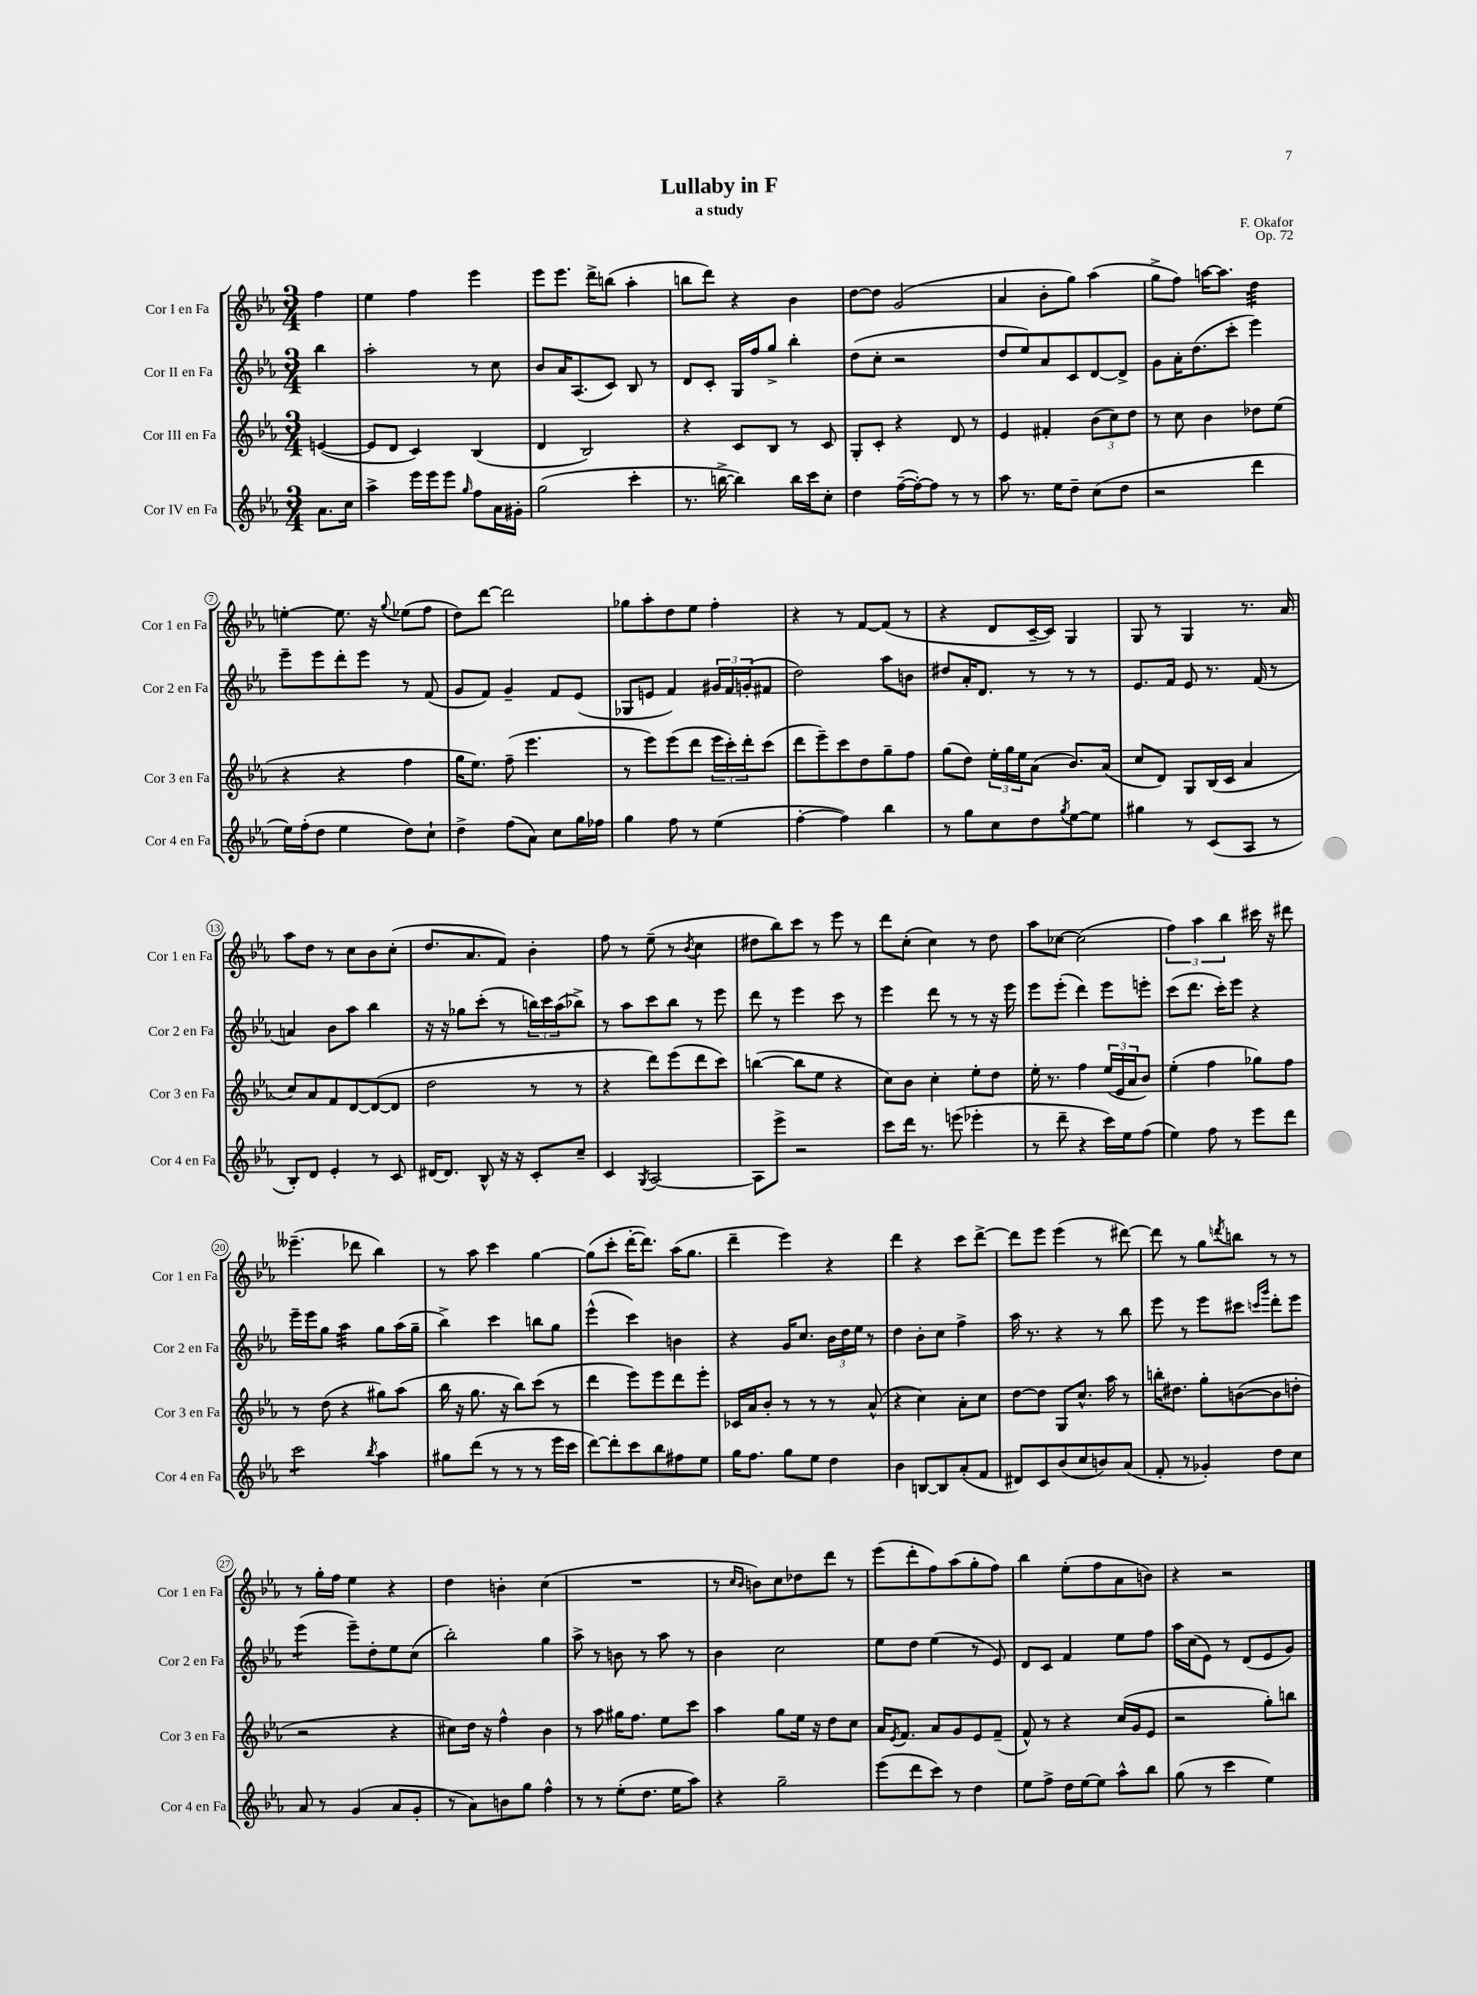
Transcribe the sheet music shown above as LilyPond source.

\header { title = "Lullaby in F" composer = "F. Okafor" subtitle = "a study" opus = "Op. 72" }
<<
\new StaffGroup <<
\new Staff = "s0" \with { instrumentName = "Cor I en Fa" shortInstrumentName = "Cor 1 en Fa" } {
    \clef treble \key ees \major \numericTimeSignature \time 3/4 \partial 4
    f''4 |
    ees''4 f''4 ees'''4 |
    ees'''8 ees'''8. d'''16-> b''8( aes''4-. |
    b''8 d'''8) r4 bes'4 |
    d''8~ d''8 g'2( |
    aes'4 bes'8-. g''8) aes''4( |
    g''8-> f''8) a''16~ a''8. d''4:32 |
    e''4~-. e''8. r16 \appoggiatura { g''8 } ees''8( f''8 |
    d''8) d'''8~ d'''2 |
    ges''8 aes''8-. d''8 ees''8 f''4-. |
    r4 r8 f'8~ f'8( r8 |
    r4 d'8 c'16~-- c'16) g4 |
    g8 r8 g4 r8. aes'16 |
    aes''8 d''8 r8 c''8 bes'8 c''8-.( |
    d''8. aes'8. f'8) bes'4-. |
    f''8 r8 ees''8--( r8 \acciaccatura { bes'8 } c''4 |
    dis''8 bes''8) c'''8 r8 ees'''8 r8 |
    d'''8 c''8-.( c''4) r8 d''8 |
    aes''8 ces''8~ ces''2( |
    \tuplet 3/2 { f''4) aes''4 bes''4 } cis'''16 r16 dis'''8 |
    eeses'''4.--( des'''8 bes''4) |
    r8 aes''8 c'''4 g''4~ |
    g''8( c'''8-. d'''16~-. d'''8.) aes''16( g''8. |
    d'''4-- ees'''4) r4 |
    d'''4 r4 c'''8 d'''8~-> |
    d'''8 ees'''8 ees'''4( r8 dis'''8~) |
    dis'''8 r8 g''8 \acciaccatura { d'''8 } b''8 r8 r8 |
    r8 g''16-. f''16 ees''4 r4 |
    d''4 b'4-. c''4( |
    R2. |
    r8 \grace { c''16 bes'16 } b'8) c''8 des''8 d'''8 r8 |
    ees'''8( d'''8-. f''8) aes''8( g''8-. f''8) |
    bes''4 ees''8-.( f''8 aes'8 b'8) |
    r4 r2 \bar "|." |
}
\new Staff = "s1" \with { instrumentName = "Cor II en Fa" shortInstrumentName = "Cor 2 en Fa" } {
    \clef treble \key ees \major \numericTimeSignature \time 3/4 \partial 4
    bes''4 |
    aes''2-. r8 c''8 |
    bes'8 aes'16 aes8.( c'8) bes8 r8 |
    d'8 c'8-. g16 f''16 g''8-> bes''4-. |
    d''8( c''8-. r2 |
    d''8 ees''8) aes'8 c'8 d'8~ d'8-> |
    g'8 aes'16-. d''8.( c'''8-. ees'''4) |
    ees'''8-- ees'''8 d'''8-. ees'''8 r8 f'8( |
    g'8 f'8) g'4-- f'8 ees'8( |
    ges8 e'8 f'4) \tuplet 3/2 { gis'16 f'16 g'16-.( } fis'8 |
    d''2) aes''8 b'8 |
    dis''8 aes'16-. d'8. r8 r8 r8 |
    ees'8. f'16 ees'8 r8. f'16( r8 |
    a'4) bes'8 aes''8 bes''4 |
    r16 r16 ges''8 c'''8-.( r8 \tuplet 3/2 { b''16) c'''16 aes''16( } bes''8->) |
    r8 aes''8 c'''8 bes''8 r8 ees'''8 |
    d'''8 r8 ees'''4 c'''8 r8 |
    ees'''4 d'''8 r8 r8 r16 ees'''16 |
    ees'''8 ees'''8-.( d'''4) ees'''8 e'''8-. |
    c'''8( d'''8. c'''16-.) ees'''8 r4 |
    ees'''16-- ees'''16 g''8 aes''4:32 g''8 aes''16( g''16-- |
    bes''4->) c'''4 b''8 g''8 |
    ees'''4-^( c'''4) b'4 |
    r4 g'16 c''8. \tuplet 3/2 { bes'16 d''16 ees''16 } r8 |
    d''4 bes'8-. c''8 f''4-> |
    aes''16 r8. r4 r8 bes''8 |
    ees'''8 r8 ees'''8 cis'''8 \grace { c'''16 g'''16 } d'''8-. ees'''8 |
    ees'''4:8( ees'''8--) d''8-. ees''8 c''8( |
    bes''2-.) g''4 |
    aes''8-> r8 b'8 r8 aes''8 r8 |
    bes'4 c''2 |
    ees''8 d''8 ees''4( r8 ees'8) |
    d'8 c'8 f'4 ees''8 f''8 |
    aes''16 c''16( ees'8) r8 d'8( ees'8 g'8) \bar "|." |
}
\new Staff = "s2" \with { instrumentName = "Cor III en Fa" shortInstrumentName = "Cor 3 en Fa" } {
    \clef treble \key ees \major \numericTimeSignature \time 3/4 \partial 4
    e'4~( |
    e'8 d'8 c'4) bes4( |
    d'4 bes2) |
    r4 c'8 bes8 r8 c'8 |
    g8-. c'8-. r4 d'8 r8 |
    ees'4 fis'4-. \tuplet 3/2 { bes'8( c''8) d''8 } |
    r8 c''8 bes'4 des''8 ees''8( |
    r4 r4 f''4 |
    g''16 ees''8.) f''8--( ees'''4. |
    r8 ees'''8) ees'''8( d'''8 \tuplet 3/2 { ees'''16 c'''16-.) d'''16-. } c'''8( |
    d'''8 ees'''8--) c'''8 d''8 g''8-- f''8 |
    g''8( d''8) \tuplet 3/2 { ees''16-. g''16 ees''16 } aes'8( bes'8.) aes'16( |
    c''8 d'8) g8 bes16( c'16 aes'4 |
    c''8) aes'8 f'8 d'8~ d'8~( d'8 |
    d''2 r8 r8 |
    r4 d'''8) ees'''8( d'''8 c'''8) |
    b''4~( b''8 ees''8 r4 |
    c''8) bes'8 c''4-. ees''8-. d''8 |
    ees''16-. r8. f''4 \tuplet 3/2 { ees''16( ees'16 aes'16 } bes'8) |
    ees''4-.( f''4 ges''8) f''8 |
    r8 d''8( r4 gis''8) aes''8( |
    bes''16 r16 g''8. r16 bes''8) c'''8( r8 |
    d'''4 ees'''8) ees'''8 d'''8 ees'''8-. |
    ces'16 aes'16 bes'8-. r8 r8 r8 aes'8-^( |
    r4 c''4) aes'8-. c''8 |
    d''8~ d''8 g8 c''8.-^ aes''16 r8 |
    b''16-. dis''8. g''8-. b'8~( b'8 d''8-. |
    r2 r4 |
    cis''8) d''16 r16 f''4-^ bes'4 |
    r8 aes''8 gis''16 f''8. ees''8 c'''8 |
    aes''4 g''8 ees''16 r16 d''8 c''8 |
    aes'16 \acciaccatura { ees'8 } f'8. aes'8 g'8 ees'8 f'8--( |
    f'8-^) r8 r4 c''16( g'16 ees'8 |
    r2 g''8-.) b''8 \bar "|." |
}
\new Staff = "s3" \with { instrumentName = "Cor IV en Fa" shortInstrumentName = "Cor 4 en Fa" } {
    \clef treble \key ees \major \numericTimeSignature \time 3/4 \partial 4
    aes'8. c''16 |
    aes''4-> ees'''16 ees'''16 ees'''8 \grace { g''16 } f''8 aes'16 gis'16-. |
    g''2( c'''4-. |
    r8. b''16~-> b''4) b''16 c'''16 c''8-. |
    d''4 f''16~--( f''16~-.) f''8 r8 r8 |
    aes''8 r8. ees''16 d''8-- c''8( d''8 |
    r2 d'''4 |
    ees''16) f''16-.( d''8 ees''4 d''8) c''8-! |
    d''4-> f''8( aes'8) c''8 g''16 fes''16 |
    g''4 f''8 r8 ees''4( |
    f''4~-. f''4) bes''4 |
    r8 g''8 c''8 d''8 \acciaccatura { g''8 } ees''8~ ees''8 |
    gis''4 r8 c'8( aes8 r8 |
    bes8-.) d'8 ees'4-. r8 c'8 |
    dis'16~ dis'8. bes8-^ r16 r16 c'8-. c''8-- |
    c'4 \acciaccatura { g8 } aes2~ |
    aes8 ees'''8-> r2 |
    c'''8 d'''16 r8. e'''8( ees'''4-. |
    r8 d'''8-- r4 c'''16) ees''16 f''8( |
    ees''4) f''8 r8 ees'''8 d'''8 |
    c'''2:8 \acciaccatura { bes''8 } aes''4 |
    gis''8 d'''8( r8 r8 r8 ees'''16 c'''16 |
    d'''8~) d'''8-. c'''8 bes''8 fis''8 ees''8 |
    g''16 f''8. g''8 ees''8 d''4 |
    bes'4 b8~ b8 aes'8-.( f'8 |
    dis'8) c'8 bes'8( c''8 b'8) aes'8( |
    f'8-. r8 ges'4-.) d''8 c''8 |
    aes'8 r8 g'4( aes'8 g'8-. |
    r8 aes'8) b'8 g''8 f''4-^ |
    r8 r8 ees''8-.( d''8. ees''16 aes''8) |
    r4 g''2-- |
    ees'''8( d'''8 c'''8) r8 d''4 |
    ees''8 f''8-> d''16 ees''16~ ees''8 aes''8-^ bes''8 |
    g''8( r8 c'''4 ees''4) \bar "|." |
}
>>
>>
\layout { \context { \Score \override BarNumber.stencil = #(make-stencil-circler 0.1 0.3 ly:text-interface::print) } }
